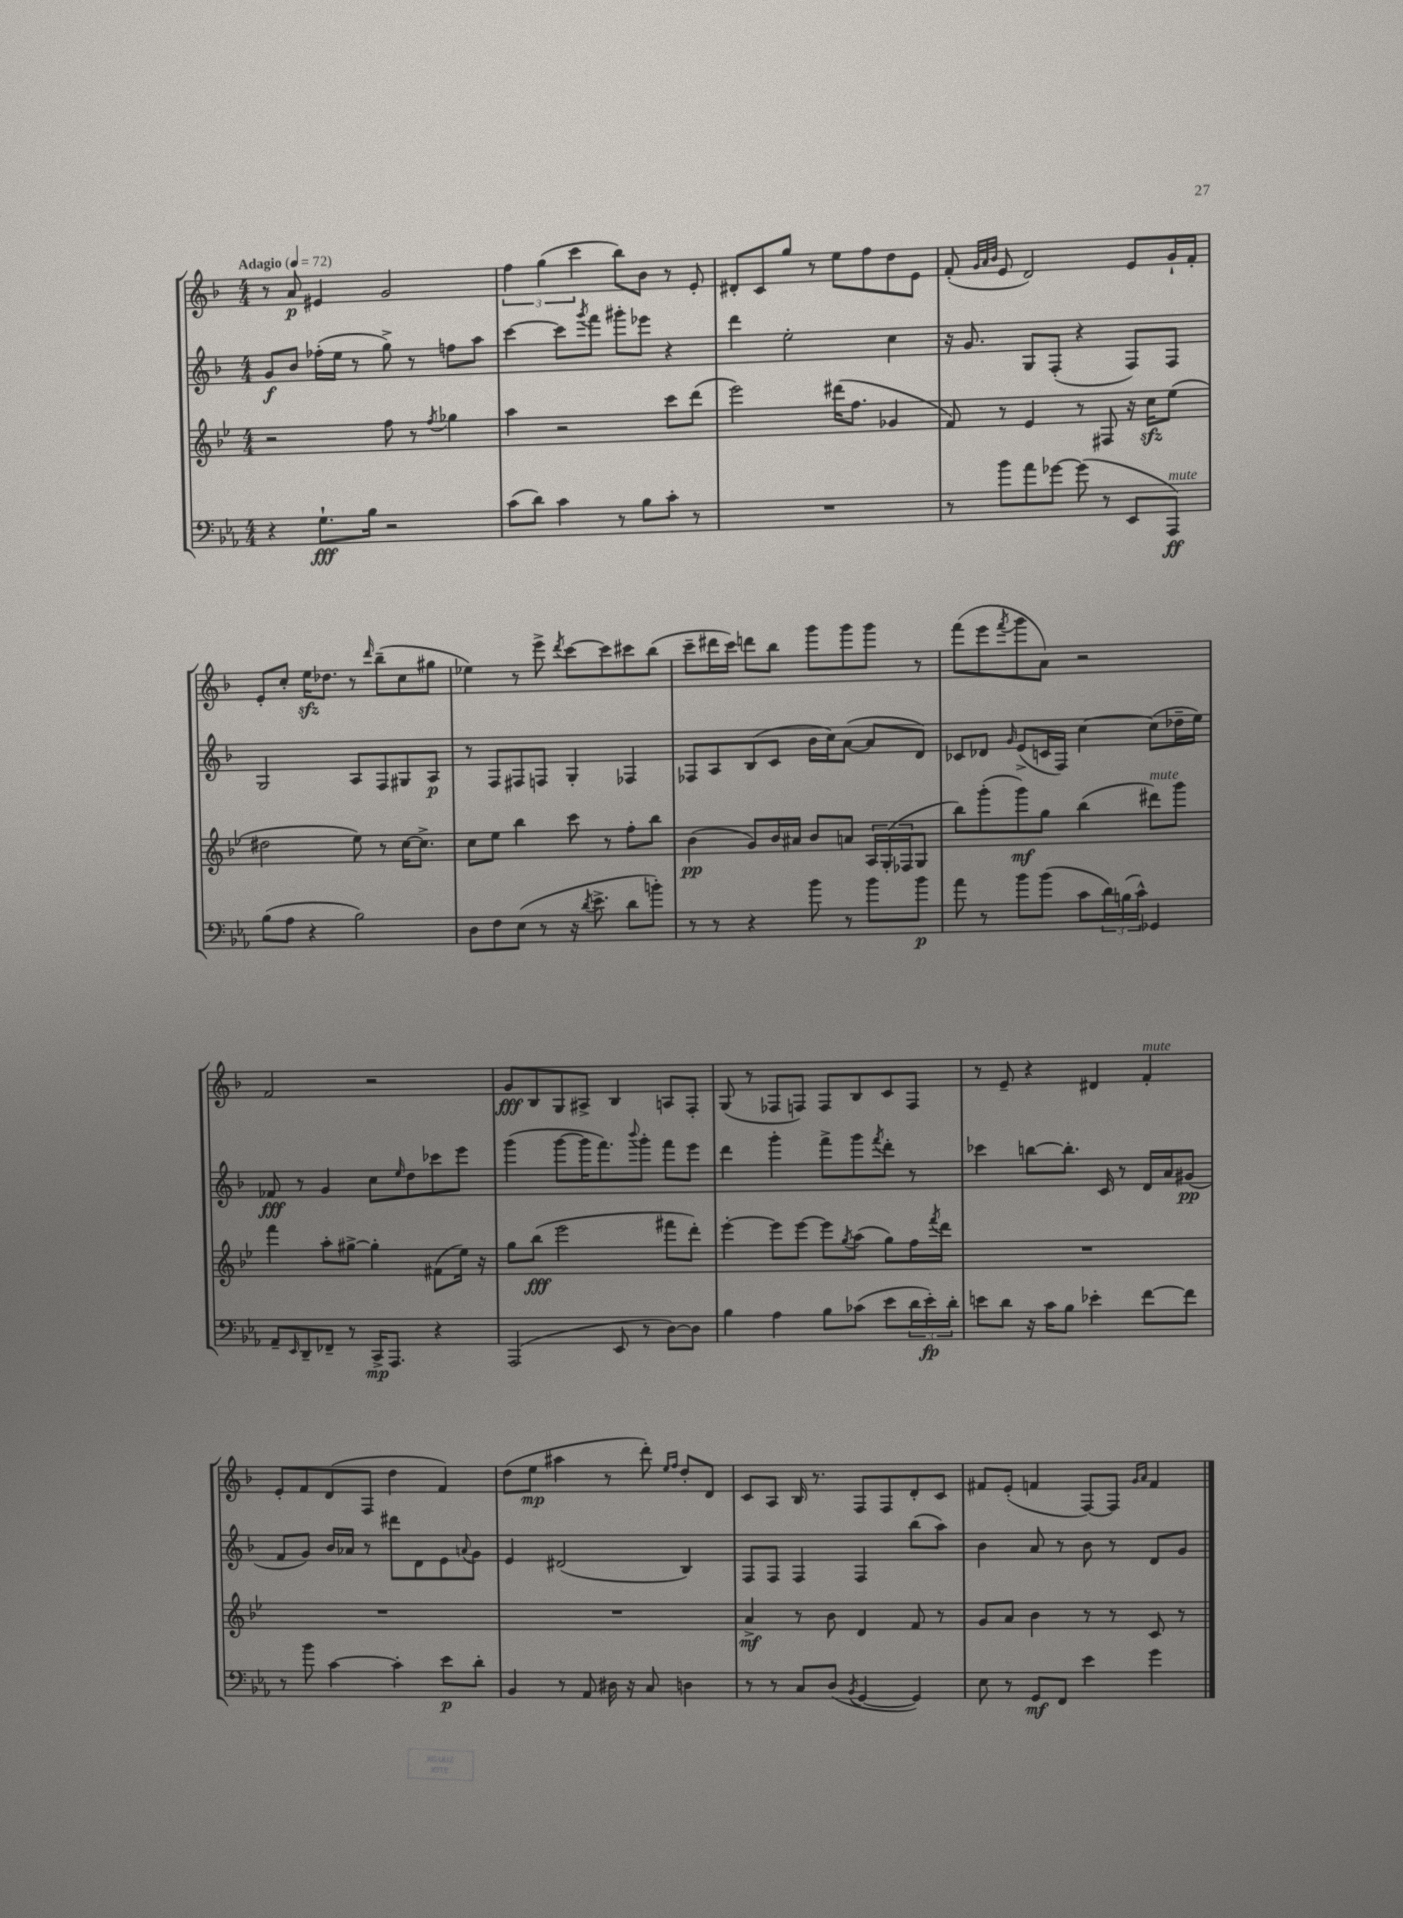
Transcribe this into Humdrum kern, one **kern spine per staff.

**kern	**dynam	**kern	**dynam	**kern	**dynam	**kern	**dynam
*part4	*part4	*part3	*part3	*part2	*part2	*part1	*part1
*staff4	*staff4	*staff3	*staff3	*staff2	*staff2	*staff1	*staff1
*clefF4	*	*clefG2	*	*clefG2	*	*clefG2	*
*k[b-e-a-]	*	*k[b-e-]	*	*k[b-]	*	*k[b-]	*
*M4/4	*	*M4/4	*	*M4/4	*	*M4/4	*
*MM72	*	*MM72	*	*MM72	*	*MM72	*
=1	=1	=1	=1	=1	=1	=1	=1
!	!	!	!	!	!	!LO:TX:a:B:t=Adagio	!
4r	.	2r	.	8g/L	f	8r	.
.	.	.	.	8b-/J	.	8a/	p
8.G`\L	fff	.	.	(16ff-X'\LL	.	4e#X/	.
.	.	.	.	16ee\JJ	.	.	.
.	.	.	.	8r	.	.	.
16B-\Jk	.	.	.	.	.	.	.
2r	.	8ff\	.	8gg^\)	.	2g/	.
.	.	8r	.	8r	.	.	.
.	.	8qff/	.	.	.	.	.
.	.	4gg-X\	.	8ffn\L	.	.	.
.	.	.	.	8aa\J	.	.	.
=2	=2	=2	=2	=2	=2	=2	=2
(8c\L	.	4aa\	.	[4ccc\	.	6ff\	.
8d\J)	.	.	.	.	.	.	.
.	.	.	.	.	.	(6gg\	.
4c\	.	2r	.	8ccc\L]	.	.	.
.	.	.	.	.	.	6ccc\	.
.	.	.	.	8qggg/	.	.	.
.	.	.	.	8fff\J	.	.	.
8r	.	.	.	8ggg#X'\L	.	8bb-\L)	.
8B-\L	.	.	.	8eee-X\J	.	8b-\J	.
8c'\J	.	8ccc\L	.	4r	.	8r	.
8r	.	(8ddd\J	.	.	.	8e'/	.
=3	=3	=3	=3	=3	=3	=3	=3
1r	.	2eee-\)	.	4ddd\	.	8d#X'/L	.
.	.	.	.	.	.	8c/	.
.	.	.	.	2ee'\	.	8gg/J	.
.	.	.	.	.	.	8r	.
.	.	(16ddd#X\KL	.	.	.	8ee\L	.
.	.	8.ff\J	.	.	.	.	.
.	.	.	.	.	.	8ff\	.
.	.	4g-X/	.	4cc\	.	8dd\	.
.	.	.	.	.	.	8e\J	.
=4	=4	=4	=4	=4	=4	=4	=4
8r	.	8f/)	.	16r	.	(8f'/	.
.	.	.	.	8.g/	.	.	.
.	.	.	.	.	.	32qqg/LLL	.
.	.	.	.	.	.	32qqa/	.
.	.	.	.	.	.	32qqb-/JJJ	.
8b-\L	.	8r	.	.	.	8e/	.
8a-\	.	4e-/	.	8G/L	.	2d/)	.
[8g-X\J	.	.	.	(8F'/J	.	.	.
(8g-\]	.	8r	.	4r	.	.	.
8r	.	8F#X/	.	.	.	.	.
8EE-/L	.	16r	.	8F/L)	.	8e/L	.
.	.	16cczz\KL	.	.	.	.	.
!LO:TX:a:i:t=mute	!	!	!	!	!	!	!
8AAA-/J)	ff	(8ee-\J	.	8F/J	.	16g`/L	.
.	.	.	.	.	.	16f'/JJ	.
!!LO:LB:g=z
=5	=5	=5	=5	=5	=5	=5	=5
(8B-\L	.	2dd#X\	.	2G/	.	8e'/L	.
8A-\J	.	.	.	.	.	8cc'/J	.
4r	.	.	.	.	.	16eezz\KL	.
.	.	.	.	.	.	8.dd-X\J	.
2B-\)	.	8ee-\)	.	8A/L	.	8r	.
.	.	.	.	.	.	16qqddd/	.
.	.	8r	.	8F/	.	(8bb-~\L	.
.	.	[16cc\KL	.	8G#X/	.	8cc\	.
.	.	8.cc^\J]	.	.	.	.	.
.	.	.	.	8A/J	p	8gg#X\J	.
=6	=6	=6	=6	=6	=6	=6	=6
8D\L	.	8cc\L	.	8r	.	4ee-X\)	.
8F\	.	8ee-\J	.	8F/L	.	.	.
(8E-\J	.	4bb-\	.	8F#X/	.	8r	.
8r	.	.	.	8Fn/J	.	8eee^\	.
.	.	.	.	.	.	8qddd/	.
16r	.	8ccc\	.	4G'/	.	[8ccc\L	.
8qd/	.	.	.	.	.	.	.
8.e-^\	.	.	.	.	.	.	.
.	.	8r	.	.	.	8ccc\]	.
8d\L	.	8ff'\L	.	4F-X/	.	8ccc#X\	.
8bn'\J)	.	8bb-\J	.	.	.	(8bb-\J	.
=7	=7	=7	=7	=7	=7	=7	=7
8r	.	(4b-\	pp	8F-X/L	.	8ccc~\L	.
8r	.	.	.	8A/	.	16ddd#X\L	.
.	.	.	.	.	.	16ccc\JJ)	.
4r	.	8g/L)	.	(8B-/	.	8dddn\L	.
.	.	16b-/L	.	8c/J	.	8bb-\J	.
.	.	16a#X/JJ	.	.	.	.	.
8b-\	.	8b-/L	.	16b-\LL	.	8ggg\L	.
.	.	.	.	16cc\J)	.	.	.
8r	.	8an/J	.	([8a\J	.	8ggg\	.
8b-\L	.	24A/LL	.	8a/L]	.	8ggg\J	.
.	.	(24G'/	.	.	.	.	.
.	.	24F-X/J	.	.	.	.	.
8b-\J	p	8G/J	.	8d/J)	.	8r	.
=8	=8	=8	=8	=8	=8	=8	=8
8a-\	.	8bb-\L)	.	8c-X/L	.	(8fff\L	.
8r	.	(8ggg'\	.	8d-X/J	.	8eee\	.
.	.	.	.	16qqg/	.	8qfff/	.
8b-\L	.	8ggg\)	mf	(8e^/L	.	8ggg\	.
(8b-\J	.	8gg\J	.	16cn/L	.	8a\J)	.
.	.	.	.	16F/JJ)	.	.	.
8c\L	.	(4bb-\	.	[4cc\	.	2r	.
24d\L)	.	.	.	.	.	.	.
(24Bn\	.	.	.	.	.	.	.
24c^^\JJ)	.	.	.	.	.	.	.
!	!	!LO:TX:a:i:t=mute	!	!	!	!	!
4GG-X/	.	8ddd#X\L)	.	(8cc\L]	.	.	.
.	.	8ggg\J	.	16dd-X~\L	.	.	.
.	.	.	.	16ee\JJ)	.	.	.
!!LO:LB:g=z
=9	=9	=9	=9	=9	=9	=9	=9
8AA-~/L	.	4fff\	.	8f-X/	fff	2f/	.
16qqEE-/	.	.	.	.	.	.	.
8DD~/	.	.	.	8r	.	.	.
8FF-X~/J	.	8aa'\L	.	4g/	.	.	.
8r	.	[8gg#X^\J	.	.	.	.	.
16CC^/KL	mp	4gg#'\]	.	8cc\L	.	2r	.
8.AAA-/J	.	.	.	.	.	.	.
.	.	.	.	16qqee/	.	.	.
.	.	.	.	8dd\	.	.	.
4r	.	(8f#X\L	.	8ccc-X\	.	.	.
.	.	16ee-\Jk)	.	8eee\J	.	.	.
.	.	16r	.	.	.	.	.
=10	=10	=10	=10	=10	=10	=10	=10
(2AAA-/	.	8gg\L	.	(4ggg\	.	8g/L	fff
.	.	(8bb-\J	fff	.	.	8B-/	.
.	.	2eee-\	.	[8ggg\L	.	8G/	.
.	.	.	.	16ggg\K]	.	8A#X^/J	.
.	.	.	.	8.fff\)	.	.	.
8EE-/	.	.	.	.	.	4B-/	.
.	.	.	.	8qqbbb-/	.	.	.
8r	.	.	.	8ggg'\J	.	.	.
[8D\L)	.	8fff#X\L	.	8fff\L	.	8An/L	.
8D\J]	.	8ddd'\J)	.	8eee\J	.	8F'/J	.
=11	=11	=11	=11	=11	=11	=11	=11
4B-\	.	[4eee-'\	.	4ddd\	.	(8G/	.
.	.	.	.	.	.	8r	.
4A-\	.	8eee-\L]	.	4ggg'\	.	8F-X/L	.
.	.	[8eee-\J	.	.	.	8Fn/J)	.
8B-\L	.	8eee-\L]	.	8fff^\L	.	8F/L	.
.	.	8qgg/	.	.	.	.	.
(8c-X\J	.	(8aa\J	.	8ggg\	.	8B-/	.
.	.	.	.	8qfff/	.	.	.
8e-\L	.	8gg\L)	.	8ddd'\J	.	8c/	.
24d\L	.	16ff\L	.	8r	.	8F/J	.
24e-'\)	fp	.	.	.	.	.	.
.	.	8qfff/	.	.	.	.	.
.	.	16ddd\JJ	.	.	.	.	.
24d'\JJ	.	.	.	.	.	.	.
=12	=12	=12	=12	=12	=12	=12	=12
8en\L	.	1r	.	4ccc-X\	.	8r	.
8d\J	.	.	.	.	.	8e~/	.
16r	.	.	.	[8bbn\L	.	4r	.
16c\KL	.	.	.	.	.	.	.
8B-\J	.	.	.	8.bb'\J]	.	.	.
4e-X'\	.	.	.	.	.	4d#X/	.
.	.	.	.	16c/	.	.	.
.	.	.	.	8r	.	.	.
!	!	!	!	!	!	!LO:TX:a:i:t=mute	!
[8f\L	.	.	.	16d/LL	.	4f'/	.
.	.	.	.	16a/J	.	.	.
8f\J]	.	.	.	(8g#X/J	pp	.	.
!!LO:LB:g=z
=13	=13	=13	=13	=13	=13	=13	=13
8r	.	1r	.	8f/L	.	8e'/L	.
8b-\	.	.	.	8g/J)	.	8f/	.
[4c\	.	.	.	16b-/LL	.	(8d/	.
.	.	.	.	16a-X/JJ	.	.	.
.	.	.	.	8r	.	8F/J	.
4c'\]	.	.	.	8ddd#X\L	.	4dd\	.
.	.	.	.	8d\	.	.	.
8e-\L	p	.	.	8e\	.	4f/)	.
.	.	.	.	8qqan/	.	.	.
8d'\J	.	.	.	8g\J	.	.	.
=14	=14	=14	=14	=14	=14	=14	=14
4BB-/	.	1r	.	4e/	.	(8dd\L	.
.	.	.	.	.	.	8ee\J	mp
8r	.	.	.	(2d#X/	.	4aa#X\	.
8AA-/	.	.	.	.	.	.	.
16D#X\	.	.	.	.	.	8r	.
16r	.	.	.	.	.	.	.
8C/	.	.	.	.	.	8ddd'\)	.
.	.	.	.	.	.	16qqee/LL	.
.	.	.	.	.	.	16qqff/JJ	.
4Dn\	.	.	.	4B-/)	.	8dd'/L	.
.	.	.	.	.	.	8d/J	.
=15	=15	=15	=15	=15	=15	=15	=15
8r	.	4a^/	mf	8F/L	.	8c/L	.
8r	.	.	.	8F/J	.	8A/J	.
8C/L	.	8r	.	4F/	.	16B-/	.
.	.	.	.	.	.	8.r	.
(8D/J	.	8b-\	.	.	.	.	.
8qBB-/	.	.	.	.	.	.	.
[4GG/	.	4d/	.	4F/	.	8F/L	.
.	.	.	.	.	.	8F/	.
4GG/])	.	8f/	.	(8bb-\L	.	8d'/	.
.	.	8r	.	8aa\J)	.	8c/J	.
=16	=16	=16	=16	=16	=16	=16	=16
8E-\	.	8g/L	.	4b-\	.	8f#X/L	.
8r	.	8a/J	.	.	.	(8e'/J	.
8GG/L	mf	4b-\	.	8a/	.	4fn/	.
8FF/J	.	.	.	8r	.	.	.
4e-\	.	8r	.	8b-\	.	[8F/L)	.
.	.	8r	.	8r	.	8F/J]	.
.	.	.	.	.	.	16qqg/LL	.
.	.	.	.	.	.	16qqa/JJ	.
4g\	.	8c/	.	8d/L	.	4f/	.
.	.	8r	.	8g/J	.	.	.
==	==	==	==	==	==	==	==
*-	*-	*-	*-	*-	*-	*-	*-
